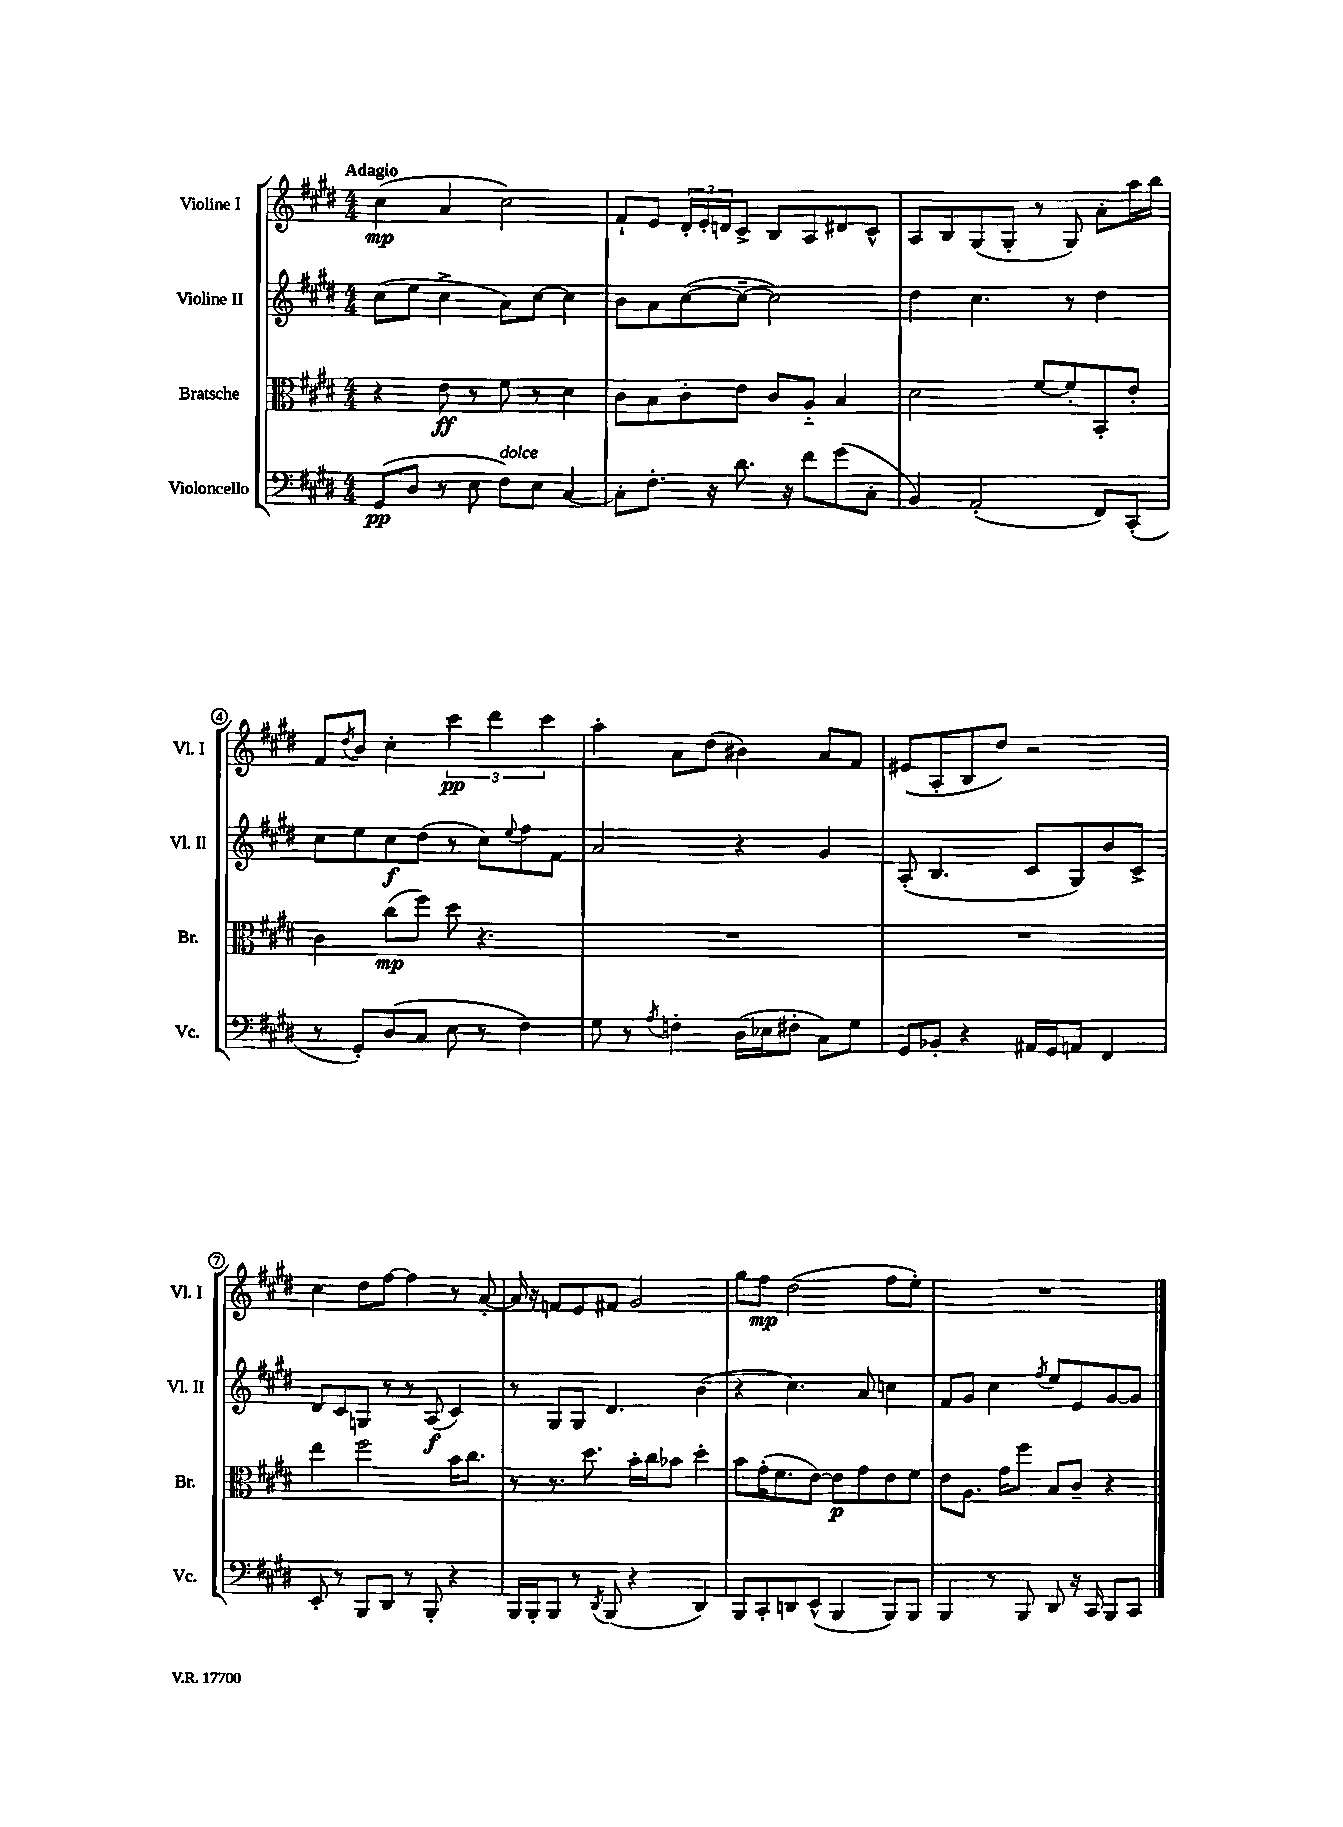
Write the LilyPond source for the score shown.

<<
\new StaffGroup <<
\new Staff = "s0" \with { instrumentName = "Violine I" shortInstrumentName = "Vl. I" } {
    \clef treble \key e \major \numericTimeSignature \time 4/4 \tempo "Adagio"
    cis''4\mp( a'4 cis''2) |
    fis'8-! e'8 \tuplet 3/2 { dis'16-. e'16-. d'16 } cis'8-> b8 a8 dis'8 cis'8-^ |
    a8 b8 gis8( gis8-. r8 gis8) a'8-. a''16 b''16 |
    fis'8 \acciaccatura { dis''8 } b'8 cis''4-. \tuplet 3/2 { cis'''4\pp dis'''4 cis'''4 } |
    a''4-. a'8 dis''8( bis'4) a'8 fis'8 |
    eis'8( a8-. b8 dis''8) r2 |
    cis''4 dis''8 fis''8~ fis''4 r8 a'8~-. |
    a'16 r16 f'8 e'8 fis'8 gis'2 |
    gis''8 fis''8\mp dis''2( fis''8 e''8-.) |
    R1 \bar "|." |
}
\new Staff = "s1" \with { instrumentName = "Violine II" shortInstrumentName = "Vl. II" } {
    \clef treble \key e \major \numericTimeSignature \time 4/4
    cis''8( e''8 cis''4-> a'8) cis''8~ cis''4 |
    b'8 a'8 cis''8~( cis''8~-- cis''2) |
    dis''4 cis''4. r8 dis''4 |
    cis''8 e''8 cis''8\f dis''8( r8 cis''8) \appoggiatura { e''8 } fis''8 fis'8 |
    a'2 r4 gis'4 |
    a8-.( b4. cis'8 gis8) b'8 cis'8-> |
    dis'8 cis'8 g8 r8 r8 a8\f( cis'4) |
    r8 gis8 gis8 dis'4. b'4( |
    r4 cis''4.) a'8 c''4 |
    fis'8 gis'8 cis''4 \acciaccatura { fis''8 } e''8 e'8 gis'8~ gis'8 \bar "|." |
}
\new Staff = "s2" \with { instrumentName = "Bratsche" shortInstrumentName = "Br." } {
    \clef alto \key e \major \numericTimeSignature \time 4/4
    r4 e'8\ff r8 fis'8 r8 dis'4 |
    cis'8 b8 cis'8-. e'8 cis'8 a8-_ b4 |
    dis'2 fis'8~ fis'8-. b,8-. e'8-. |
    cis'4 cis''8\mp( fis''8) dis''8 r4. |
    R1 |
    R1 |
    e''4 fis''2 b'16 cis''8. |
    r8 r8. dis''8. b'16-. cis''16 bes'8 dis''4-. |
    b'8 gis'16-.( fis'8. e'8~) e'8\p gis'8 e'8 fis'8 |
    e'8 a8. gis'16 fis''8 b8 cis'8-- r4 \bar "|." |
}
\new Staff = "s3" \with { instrumentName = "Violoncello" shortInstrumentName = "Vc." } {
    \clef bass \key e \major \numericTimeSignature \time 4/4
    gis,8\pp( dis8 r8 e8 fis8^\markup { \italic "dolce" }) e8 cis4~ |
    cis8-. fis8.-. r16 dis'8. r16 fis'8 gis'8( cis8-. |
    b,4) a,2-.( fis,8) cis,8-.( |
    r8 gis,8-.) dis8( cis8 e8 r8 fis4) |
    gis8 r8 \acciaccatura { a8 } f4-. dis16( ees16 fis8-. cis8) gis8 |
    gis,8 bes,8-. r4 ais,16 gis,16 a,8 fis,4 |
    e,8-. r8 b,,8 dis,8 r8 b,,8-. r4 |
    b,,16 b,,16-. b,,8 r8 \acciaccatura { dis,8 } b,,8( r4 dis,4) |
    b,,8 cis,8-. d,8 e,8-^( b,,4 b,,8) b,,8 |
    b,,4 r8 b,,8 dis,8 r16 cis,16 b,,8 cis,8 \bar "|." |
}
>>
>>
\layout { \context { \Score \override BarNumber.stencil = #(make-stencil-circler 0.1 0.3 ly:text-interface::print) } }
